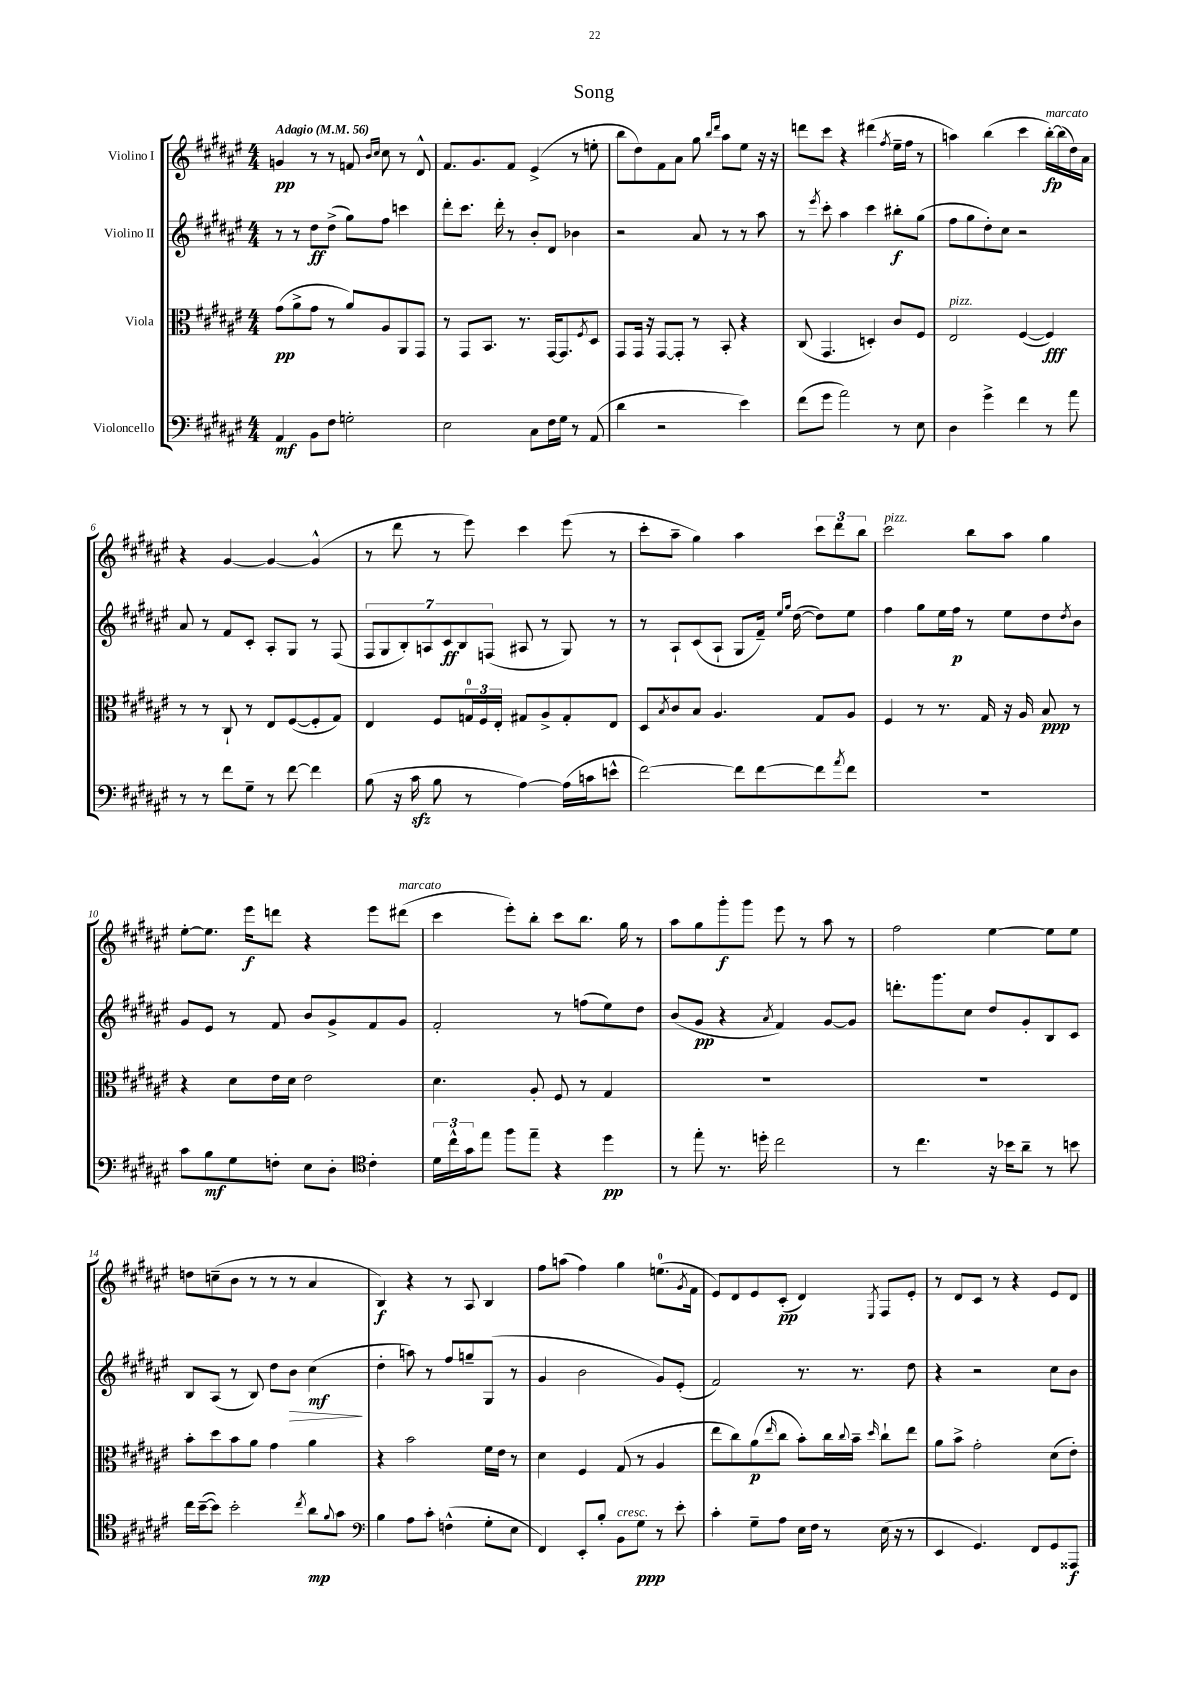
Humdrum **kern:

**kern	**kern	**kern	**kern
*staff4	*staff3	*staff2	*staff1
*clefF4	*clefC3	*clefG2	*clefG2
*k[f#c#g#d#a#e#]	*k[f#c#g#d#a#e#]	*k[f#c#g#d#a#e#]	*k[f#c#g#d#a#e#]
*M4/4	*M4/4	*M4/4	*M4/4
*MM56	*MM56	*MM56	*MM56
4AA#/	(8g#\L	8r	4g/
.	8a#^\	8r	.
8BB\L	8g#\J	8dd#\L	8r
8F#\J	8r	(8dd#^\J	8r
2G'\	8a#/L)	8gg#\L)	8f/
.	.	.	16qqb/LL
.	.	.	16qqcc#/JJ
.	8A#/	8ff#\J	8cc#\
.	8AA#/	4ccc\	8r
.	8GG#/J	.	8d#^^/
=	=	=	=
2E#\	8r	8ddd#'\L	8.f#/L
.	8GG#/L	8.ccc#\J	.
.	.	.	8.g#/
.	8.BB/J	.	.
.	.	16ddd#'\	.
.	.	8r	8f#/J
.	8.r	.	.
8C#\L	.	8b'/L	(4e#^/
16F#\L	[16GG#/LK	8d#/J	.
16G#\JJ	8.GG#/]	.	.
8r	.	4b-\	8r
.	8qF#/	.	.
(8AA#/	8D#/J	.	8ee'\
=	=	=	=
4d#\	8GG#/L	2r	8bb\L
.	16GG#/Jk	.	8dd#\)
.	16r	.	.
2r	[8GG#/L	.	8f#\
.	8GG#'/]J	.	8a#\J
.	8r	8a#/	8gg#\
.	.	.	16qqbb/LL
.	.	.	16qqddd#/JJ
.	8BB'/	8r	8aa#\L
4e#\)	4r	8r	8ee#\J
.	.	8aa#\	16r
.	.	.	16r
=	=	=	=
(8f#\L	(8C#/	8r	8ddd\L
.	.	8qeee#/	.
8g#\J	4.GG#/	8ccc#'\	8ccc#\J
2a#\)	.	4aa#\	4r
.	4D'/)	4ccc#\	(4ddd#\
.	.	.	8qff#/
8r	8c#/L	8bb#'\L	16ee#~\LL
.	.	.	16ff#\JJ
8E#\	8F#/J	(8gg#\J	8r
=	=	=	=
4D#\	2E#/	8ff#\L	4aa\)
.	.	8gg#\	.
4g#^\	.	8dd#'\)	(4bb\
.	.	8cc#\J	.
4f#\	([4F#/	2r	4ccc#\
8r	4F#/])	.	[16bb'\LL)
.	.	.	(16bb\]
8a#\	.	.	16dd#\)
.	.	.	16a#\JJ
=	=	=	=
8r	8r	8a#/	4r
8r	8r	8r	.
8f#\L	8C#`/	8f#/L	[4g#/
8G#~\J	8r	8c#'/J	.
8r	8E#/L	8A#'/L	4g#/_
[8f#\	([8F#/	8G#/J	.
4f#\]	8F#'/]	8r	(4g#^^/]
.	8G#/J)	(8F#/	.
=	=	=	=
(8B\	4E#/	14F#/L	8r
.	.	14G#/	.
16r	.	.	8ddd#\
.	.	14B'/)	.
16c#\	.	.	.
.	.	14A/	.
8B\	8F#/L	.	8r
.	.	14c#/	.
.	.	14B/	.
8r	24G/L	.	8eee#\)
.	24F#/	.	.
.	.	(14F/J	.
.	24E#'/JJ	.	.
[4A#\)	8G#/L	8A#/	4ccc#\
.	8A#^/	8r	.
(16A#\]LL	8G#'/	8G#/)	(8eee#\
16c\J	.	.	.
8e^^\J	8E#/J	8r	8r
=	=	=	=
[2f#\)	8D#/L	8r	8ccc#'\L
.	8qB/	.	.
.	8c#/	8A#`/L	8aa#~\J
.	8B/J	(8c#/	4gg#\)
.	4.A#/	8A#`/J	.
8f#\]L	.	8G#/L	4aa#\
[8f#\	.	16f#~/Jk)	.
.	.	16qqee#/LL	.
.	.	16qqgg#/JJ	.
.	.	([16dd#\	.
8f#\]	8G#/L	8dd#\]L)	12ccc#\L
.	.	.	12ddd#\
8qa#/	.	.	.
8f#\J	8A#/J	8ee#\J	.
.	.	.	12bb\J
=	=	=	=
1r	4F#/	4ff#\	2ccc#\
.	8r	8gg#\L	.
.	8.r	16ee#\L	.
.	.	16ff#\JJ	.
.	.	8r	8bb\L
.	16G#/	.	.
.	16r	8ee#\L	8aa#\J
.	16A#/	.	.
.	8B/	8dd#\	4gg#\
.	.	8qdd#/	.
.	8r	8b\J	.
=	=	=	=
8c#\L	4r	8g#/L	[8ee#'\L
8B\	.	8e#/J	8.ee#\]J
8G#\	8d#\L	8r	.
.	.	.	16eee#\LK
8F'\J	16e#\L	8f#/	8ddd\J
.	16d#\JJ	.	.
8E#\L	2e#\	8b/L	4r
8D#'\J	.	8g#^/	.
*clefC4	*	*	*
4c#'\	.	8f#/	8eee#\L
.	.	8g#/J	(8ddd#\J
=	=	=	=
24d#\LL	4.d#\	2f#'/	4ccc#\
24cc#^^\	.	.	.
24g#\J	.	.	.
8ee#\J	.	.	.
8ff#\L	.	.	8eee#'\L)
8ee#~\J	8A#'/	.	8bb'\J
4r	8F#/	8r	8ccc#\L
.	8r	(8ff\L	8.bb\J
4dd#\	4G#/	8ee#\)	.
.	.	.	16gg#\
.	.	8dd#\J	8r
=	=	=	=
8r	1r	(8b/L	8aa#\L
8ee#'\	.	8g#/J	8gg#\
8.r	.	4r	8ggg#'\
.	.	.	8ggg#\J
16dd'\	.	.	.
.	.	8qa#/	.
2cc#\	.	4f#/)	8eee#\
.	.	.	8r
.	.	[8g#/L	8aa#\
.	.	8g#/]J	8r
=	=	=	=
8r	1r	8.ddd'\L	2ff#\
4.cc#\	.	.	.
.	.	8.ggg#\	.
.	.	8cc#\J	.
16r	.	8dd#/L	[4ee#\
16b-\LK	.	.	.
8a#~\J	.	8g#'/	.
8r	.	8B/	8ee#\]L
8b\	.	8c#/J	8ee#\J
=	=	=	=
16cc#\LL	8b'\L	8B/L	8dd\L
([16b~\J	.	.	.
8b\]J)	8dd#\	(8A#/J	(8cc~\
2b'\	8b\	8r	8b\J
.	8a#\J	8B/)	8r
.	4g#\	8dd#\L	8r
.	.	8b\J	8r
8qcc#/	.	.	.
8a#\L	4a#\	(4cc#\	4a#/
8qqf#/	.	.	.
8g#\J	.	.	.
=	=	=	=
*clefF4	*	*	*
4B\	4r	4dd#'\	4B/)
8A#\L	2b\	8aa\)	4r
8c#'\J	.	8r	.
(4F^^\	.	8ff#/L	8r
.	.	8gg~/	8A#/
8G#'\L	16f#\LL	(8G#/J	4B/
.	16e#\JJ	.	.
8E#\J	8r	8r	.
=	=	=	=
4FF#/)	4d#\	4g#/	8ff#\L
.	.	.	(8aa\J
8EE#'/L	4F#/	2b\	4ff#\)
8B'/J	.	.	.
8BB\L	(8G#/	.	4gg#\
8G#\J	8r	.	.
8r	4A#/	8g#/L)	(8.ee\L
8e#'\	.	(8e#'/J	.
.	.	.	8qg#/
.	.	.	16f#\Jk
=	=	=	=
4c#'\	8ee#\L	2f#/)	8e#/L)
.	8cc#\)	.	8d#/
8G#~\L	(8a#\	.	8e#/
.	16qqee#/	.	.
8A#\J	8cc#\J	.	(8c#'/J
16E#\LL	8b'\L)	8.r	4d#/)
16F#\JJ	.	.	.
8r	16cc#\L	.	.
.	8qqcc#/	.	.
.	16b~\JJ	8.r	.
.	16qqdd#/	.	8qE#/
(16E#\	8cc#`\L	.	8F#/L
16r	.	.	.
8r	8ee#\J	8dd#\	8e#'/J
=	=	=	=
4EE#/	8a#\L	4r	8r
.	8b^\J	.	8d#/L
4.GG#/)	2g#'\	2r	8c#/J
.	.	.	8r
.	.	.	4r
8FF#/L	.	.	.
8GG#/	(8d#\L	8cc#\L	8e#/L
8AAA##/J	8e#'\J)	8b\J	8d#/J
==	==	==	==
*-	*-	*-	*-
